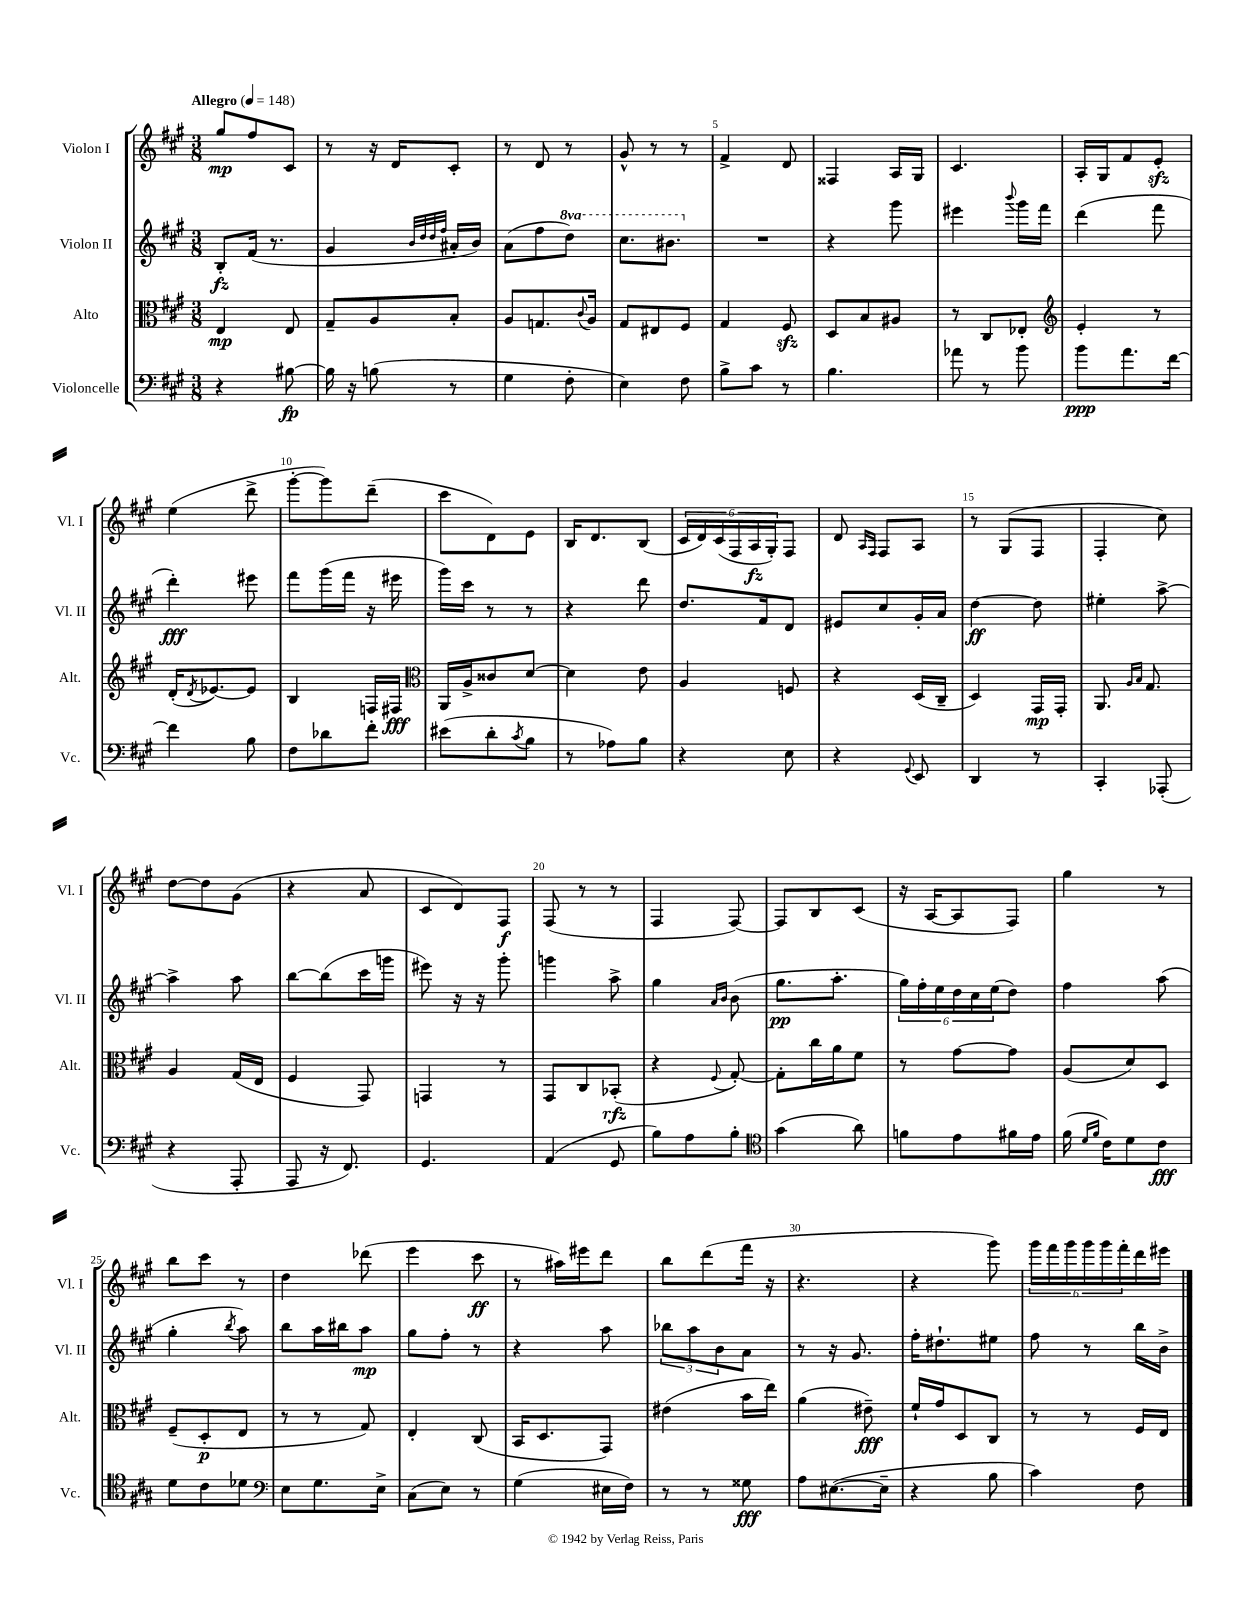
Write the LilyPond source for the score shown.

<<
\new StaffGroup <<
\new Staff = "s0" \with { instrumentName = "Violon I" shortInstrumentName = "Vl. I" } {
    \clef treble \key a \major \numericTimeSignature \time 3/8 \tempo "Allegro" 4 = 148
    gis''8\mp fis''8 cis'8 |
    r8 r16 d'16 cis'8-. |
    r8 d'8 r8 |
    gis'8-^ r8 r8 |
    fis'4-> d'8 |
    fisis4 a16 gis16 |
    cis'4. |
    a16-. gis16 fis'8 e'8-.\sfz |
    e''4( d'''8-> |
    gis'''8~-. gis'''8) d'''8--( |
    cis'''8 d'8) e'8 |
    b16 d'8. b8( |
    \tuplet 6/4 { cis'16 d'16) cis'16( fis16 a16\fz gis16-.) } fis8 |
    d'8 \grace { a16 fis16 } fis8 a8 |
    r8 gis8( fis8 |
    fis4-. cis''8) |
    d''8~ d''8 gis'8( |
    r4 a'8 |
    cis'8 d'8) fis8\f |
    fis8( r8 r8 |
    fis4 fis8~) |
    fis8 b8 cis'8( |
    r16 a16~ a8 fis8) |
    gis''4 r8 |
    b''8 cis'''8 r8 |
    d''4 des'''8( |
    e'''4 cis'''8\ff |
    r8 ais''16) eis'''16 d'''8 |
    b''8 d'''8( fis'''16 r16 |
    r4. |
    r4 gis'''8) |
    \tuplet 6/4 { gis'''16 fis'''16 gis'''16 gis'''16 gis'''16 fis'''16-. } d'''16 eis'''16 \bar "|." |
}
\new Staff = "s1" \with { instrumentName = "Violon II" shortInstrumentName = "Vl. II" } {
    \clef treble \key a \major \numericTimeSignature \time 3/8 \set Staff.ottavationMarkups = #ottavation-simple-ordinals
    b8-.\fz fis'16( r8. |
    gis'4 \grace { b'32 d''32 d''32 fis''32 } ais'16-. b'16) |
    a'8( fis''8 \ottava #1 d'''8) |
    cis'''8. bis''8. \ottava #0 |
    R4. |
    r4 gis'''8 |
    eis'''4 \appoggiatura { b'''8 } gis'''16 fis'''16 |
    d'''4( fis'''8 |
    d'''4-.\fff) eis'''8 |
    fis'''8 gis'''16( fis'''16 r16 eis'''16 |
    gis'''16) cis'''16 r8 r8 |
    r4 d'''8 |
    d''8. fis'16 d'8 |
    eis'8 cis''8 gis'16-. a'16 |
    d''4~\ff d''8 |
    eis''4-. a''8~-> |
    a''4-> a''8 |
    b''8~ b''8( cis'''16 g'''16 |
    eis'''8) r16 r16 gis'''8-. |
    g'''4 a''8-> |
    gis''4 \grace { a'16 b'16 } b'8( |
    gis''8.\pp a''8.-. |
    \tuplet 6/4 { gis''16) fis''16-. e''16 d''16 cis''16 e''16( } d''8) |
    fis''4 a''8( |
    gis''4-. \acciaccatura { b''8 } a''8) |
    b''8 a''16 bis''16 a''8\mp |
    gis''8 fis''8-. r8 |
    r4 a''8 |
    \tuplet 3/2 { bes''8 a''8 b'8 } a'8 |
    r8 r16 gis'8. |
    fis''16-. dis''8.-! eis''8 |
    fis''8 r8 b''16 b'16-> \bar "|." |
}
\new Staff = "s2" \with { instrumentName = "Alto" shortInstrumentName = "Alt." } {
    \clef alto \key a \major \numericTimeSignature \time 3/8
    e4\mp e8 |
    gis8-- a8 b8-. |
    a8 g8. \appoggiatura { cis'8 } a16 |
    gis8 eis8 fis8 |
    gis4 fis8\sfz |
    d8 b8 ais8 |
    r8 cis8 ees8-. |
    \clef treble e'4-. r8 |
    d'16-.( \acciaccatura { d'8 } ees'8.~) ees'8 |
    b4 f16 fis16\fff |
    \clef alto a,16 a16-> cisis'8 d'8~ |
    d'4 e'8 |
    a4 f8 |
    r4 d16( cis16-- |
    d4) gis,16\mp gis,16-. |
    a,8. \grace { a16 b16 } gis8. |
    a4 gis16( e16 |
    fis4 gis,8) |
    g,4 r8 |
    gis,8 cis8 bes,8-.\rfz( |
    r4 \appoggiatura { fis8 } gis8~-.) |
    gis8-. cis''16 a'16 fis'8 |
    r8 gis'8~ gis'8 |
    a8( d'8) d8 |
    fis8--( d8-.\p e8 |
    r8 r8 gis8) |
    e4-. cis8( |
    b,16 d8. gis,8) |
    eis'4( b'16 e''16) |
    a'4( eis'8--\fff) |
    fis'16-! gis'16 d8 cis8 |
    r8 r8 fis16 e16 \bar "|." |
}
\new Staff = "s3" \with { instrumentName = "Violoncelle" shortInstrumentName = "Vc." } {
    \clef bass \key a \major \numericTimeSignature \time 3/8
    r4 bis8~\fp |
    bis16 r16 b8( r8 |
    gis4 fis8-. |
    e4) fis8 |
    b8-> cis'8 r8 |
    b4. |
    aes'8 r8 b'8 |
    b'8\ppp a'8. fis'16~ |
    fis'4 b8 |
    fis8 des'8 fis'8-. |
    eis'8( d'8-. \acciaccatura { cis'8 } b8 |
    r8 aes8) b8 |
    r4 e8 |
    r4 \appoggiatura { gis,8 } e,8 |
    d,4 r8 |
    cis,4-. aes,,8-.( |
    r4 a,,8-. |
    a,,8 r16 fis,8.) |
    gis,4. |
    a,4( gis,8 |
    b8) a8 b8-. |
    \clef tenor gis'4( a'8) |
    f'8 e'8 fis'16 e'16 |
    fis'16( \grace { d'16 fis'16 } cis'16) d'8 cis'8\fff |
    d'8 cis'8 des'8 |
    \clef bass e8 gis8. e16-> |
    cis8( e8) r8 |
    gis4( eis16 fis16) |
    r8 r8 gisis8\fff |
    a8 eis8.~( eis16-- |
    r4 b8 |
    cis'4) fis8 \bar "|." |
}
>>
>>
\layout { \context { \Score \override BarNumber.break-visibility = ##(#f #t #t) barNumberVisibility = #(every-nth-bar-number-visible 5) } }
